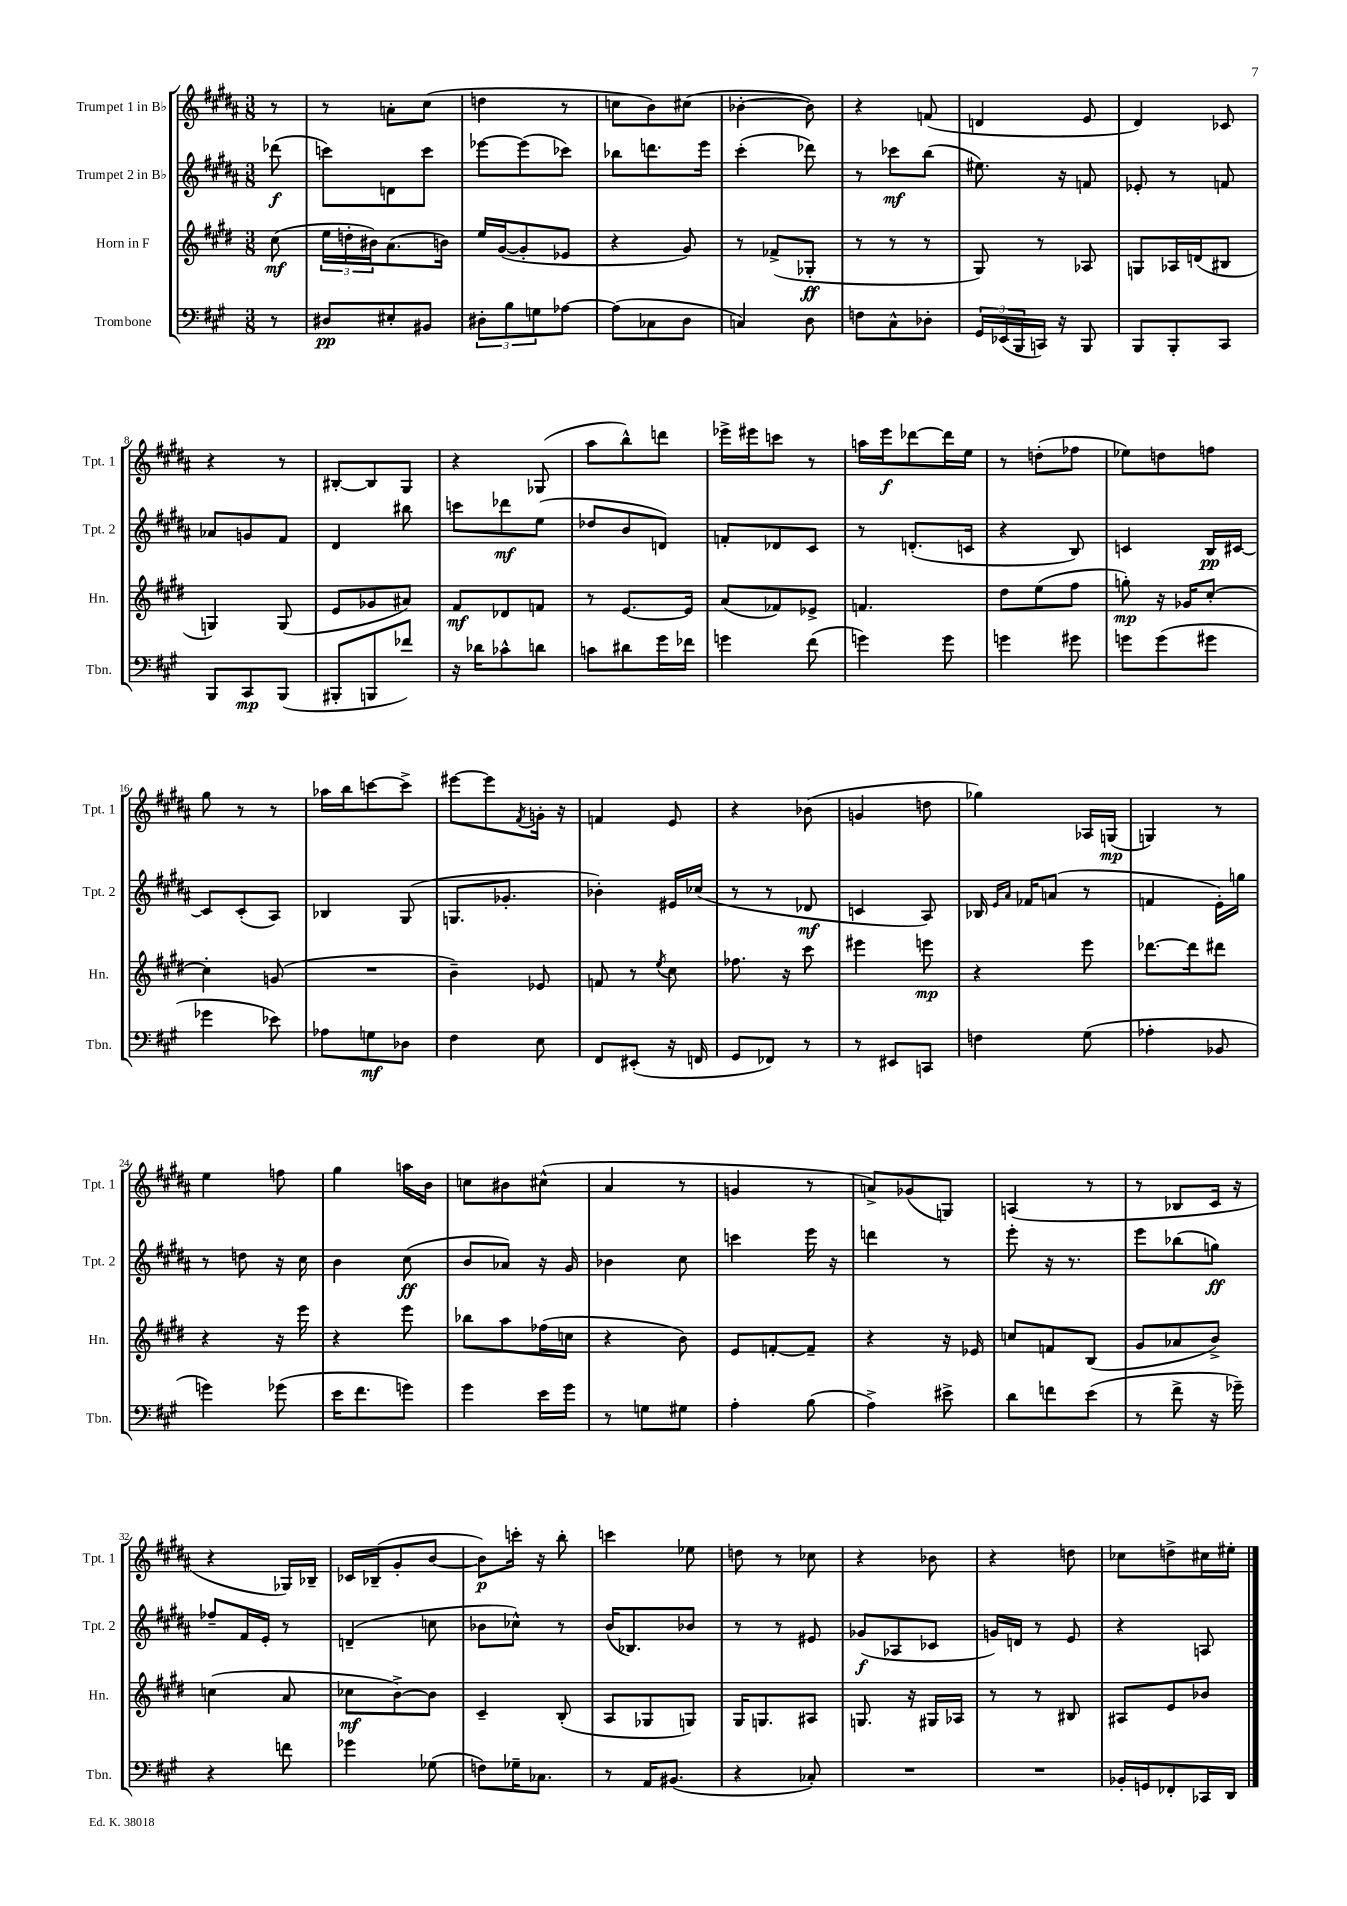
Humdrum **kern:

**kern	**kern	**kern	**kern
*staff4	*staff3	*staff2	*staff1
*clefF4	*clefG2	*clefG2	*clefG2
*k[f#c#g#]	*k[f#c#g#d#]	*k[f#c#g#d#a#]	*k[f#c#g#d#a#]
*M3/8	*M3/8	*M3/8	*M3/8
8r	(8cc#\	(8ddd-\	8r
=	=	=	=
8D#/L	24ee\LL	8ccc\L)	8r
.	24dd'\	.	.
.	24b#\J)	.	.
8E#'/	(8.a\	8d\	8a'\L
8BB#/J	.	8ccc\J	(8cc#\J
.	16b\Jk)	.	.
=	=	=	=
12D#'\L	16ee/LL	[8eee-\L	4dd\
.	([16g#/J	.	.
12B\	.	.	.
.	8g#'/]	(8eee-\]	.
12G\	.	.	.
[8A-\J	8e-/J	8ccc-\J)	8r
=	=	=	=
(8A-\]L	4r	8bb-\L	8cc\L
8C-\	.	8.ddd\	8b\)
8D\J	8g#/)	.	(8cc#\J
.	.	16eee\Jk	.
=	=	=	=
4C/)	8r	(4ccc#'\	[4b-'\
.	(8f-^/L	.	.
8D\	8G-'/J	8ddd-\)	8b-\])
=	=	=	=
8F\L	8r	8r	4r
8C#^^\	8r	8ccc-\L	.
8D-'\J	8r	(8bb\J	(8f/
=	=	=	=
24GG#/LL	8G#/)	8.ee#\)	4d/
(24EE-/	.	.	.
24BBB/	.	.	.
16CC/JJ)	8r	.	.
16r	.	16r	.
8BBB/	8A-/	8f/	8e/
=	=	=	=
8BBB/L	8G/L	8e-'/	4d#/)
8BBB'/	16A-/L	8r	.
.	(16d/J	.	.
8CC#/J	8B#/J	8f/	8c-/
=	=	=	=
8BBB/L	4G/)	8a-/L	4r
8CC#/	.	8g/	.
(8BBB/J	(8G/	8f#/J	8r
=	=	=	=
8BBB#'/L	8e/L	4d#/	[8B#'/L
8BBB/	8g-/	.	8B#/]
8f-/J)	8a#/J)	8bb#\	8G#/J
=	=	=	=
16r	8f#/L	8ccc\L	4r
16d-\LK	.	.	.
8c-^^\	8d-/	8ddd-\	.
8d\J	8f/J	(8ee\J	(8G-/
=	=	=	=
8c\L	8r	8dd-/L	8aa#\L
8d#\	[8.e/L	8b/	8bb^^\)
16g#\L	.	8d/J)	8ddd\J
16f-\JJ	16e/]Jk	.	.
=	=	=	=
4g\	(8a/L	8f'/L	16eee-^\LL
.	.	.	16eee#\J
.	8f-/)	8d-/	8ccc\J
(8f#\	8e-^/J	8c#/J	8r
=	=	=	=
4g\)	4.f/	8r	16aa\LL
.	.	.	16eee\J
.	.	(8.d'/L	[8ddd-\
8g\	.	.	16ddd-\]L
.	.	16c/Jk	16ee\JJ
=	=	=	=
4g\	8dd#\L	4r	8r
.	(8ee\	.	(8dd'\L
8g#\	8ff#\J	8B/)	8ff-\J
=	=	=	=
8g\L	8gg'\)	4c/	8ee-\L)
(8g\	16r	.	8dd\
.	16g-/LK	.	.
8g#\J	[8cc#'/J	16B/LL	8ff\J
.	.	[16c#/JJ	.
=	=	=	=
4g-\	4cc#'\]	8c#/]L	8gg#\
.	.	(8c#'/	8r
8e-\)	(8g/	8A#/J)	8r
=	=	=	=
8A-\L	4.r	4B-/	16aa-\LL
.	.	.	16bb\J
8G\	.	.	[8ccc\
8D-\J	.	(8G#/	8ccc^\]J
=	=	=	=
4F#\	4b~\)	8.G/L	[8eee#\L
.	.	.	8eee#\]
.	.	8.g-'/J	.
.	.	.	8qf#/
8E\	8e-/	.	16g'\Jk
.	.	.	16r
=	=	=	=
8FF#/L	8f/	4b-'\)	4f/
(8EE#'/J	8r	.	.
.	8qee/	.	.
16r	8cc#\	16e#/LL	8e/
16FF/	.	(16cc-/JJ	.
=	=	=	=
8GG#/L	8.ff-\	8r	4r
8FF-/J)	.	8r	.
.	16r	.	.
8r	8ccc#\	8d-/	(8b-\
=	=	=	=
8r	4eee#\	4c/	4g/
8EE#/L	.	.	.
8CC/J	8eee\	8A#/)	8dd\
=	=	=	=
4F\	4r	16B-/	4gg-\)
.	.	16qqe/LL	.
.	.	16qqa#/JJ	.
.	.	16f-/LK	.
.	.	(8a/J	.
(8G#\	8eee\	8r	16A-/LL
.	.	.	(16G/JJ
=	=	=	=
4A-'\	[8.ddd-\L	4f/	4G/)
.	16ddd-\]k	.	.
8BB-/	8ddd#\J	16e'\LL)	8r
.	.	16gg\JJ	.
=	=	=	=
4g\)	4r	8r	4ee\
.	.	8dd\	.
(8g-\	16r	16r	8ff\
.	16eee\	16cc#\	.
=	=	=	=
16e\LK	4r	4b\	4gg#\
8.f#\	.	.	.
8g\J)	8eee\	(8cc#\	16aa\LL
.	.	.	16b\JJ
=	=	=	=
4g#\	8bb-\L	8b/L	8cc\L
.	8aa\	8a-/J)	8b#\
16e\LL	(16ff-\L	16r	(8cc#^^\J
16g#\JJ	16cc\JJ	16g#/	.
=	=	=	=
8r	4r	4b-\	4a#/
8G\L	.	.	.
8G#\J	8b\)	8cc#\	8r
=	=	=	=
4A'\	8e/L	4ccc\	4g/
.	[8f'/	.	.
(8B\	8f~/]J	16eee\	8r
.	.	16r	.
=	=	=	=
4A^\)	4r	4ddd\	8a^/L)
.	.	.	(8g-/
8e#^\	16r	8r	8G/J)
.	16e-/	.	.
=	=	=	=
8d\L	8cc/L	8eee'\	(4A/
8f\	8f/	16r	.
.	.	8.r	.
(8e\J	(8B/J	.	8r
=	=	=	=
8r	8g#/L	8eee\L	8r
8f#^\	8a-/	(8bb-\	8B-/L
16r	8b^/J)	8gg\J)	16c#/Jk
16g-~\)	.	.	16r
=	=	=	=
4r	(4cc\	8ff-~/L	4r
.	.	16f#/L	.
.	.	16e'/JJ	.
8f\	8a/	8r	16G-/LL)
.	.	.	16B-~/JJ
=	=	=	=
4g-\	8cc-\L	(4d~/	16c-/LL
.	.	.	(16B-~/J
.	[8b^\)	.	8g#'/
(8G-\	8b\]J	8cc\	[8b/J
=	=	=	=
8F\L)	4c#~/	8b-\L	8b\]L)
16G-~\K	.	8cc-^^\J)	16ccc'\Jk
8.C-\J	.	.	16r
.	(8B'/	8r	8bb'\
=	=	=	=
8r	8A/L	(16b/LK	4ccc\
.	.	8.B-/)	.
16AA/LK	8G-/	.	.
(8.BB#/J	.	.	.
.	8G/J)	8b-/J	8ee-\
=	=	=	=
4r	16G#/LK	8r	8dd\
.	8.G/	.	.
.	.	8r	8r
8C-'/)	8A#/J	8e#/	8cc-\
=	=	=	=
4.r	8.G/	(8g-/L	4r
.	.	8A-/	.
.	16r	.	.
.	16G#/LL	8c-/J	8b-\
.	16A-/JJ	.	.
=	=	=	=
4.r	8r	16g/LL)	4r
.	.	16d/JJ	.
.	8r	8r	.
.	8B#/	8e/	8dd\
=	=	=	=
16BB-'/LL	8A#/L	4r	8cc-\L
16GG/J	.	.	.
8FF-'/	8e/	.	8dd^\
16CC-/L	8b-/J	8A/	16cc#\L
16DD/JJ	.	.	16ee#'\JJ
==	==	==	==
*-	*-	*-	*-
